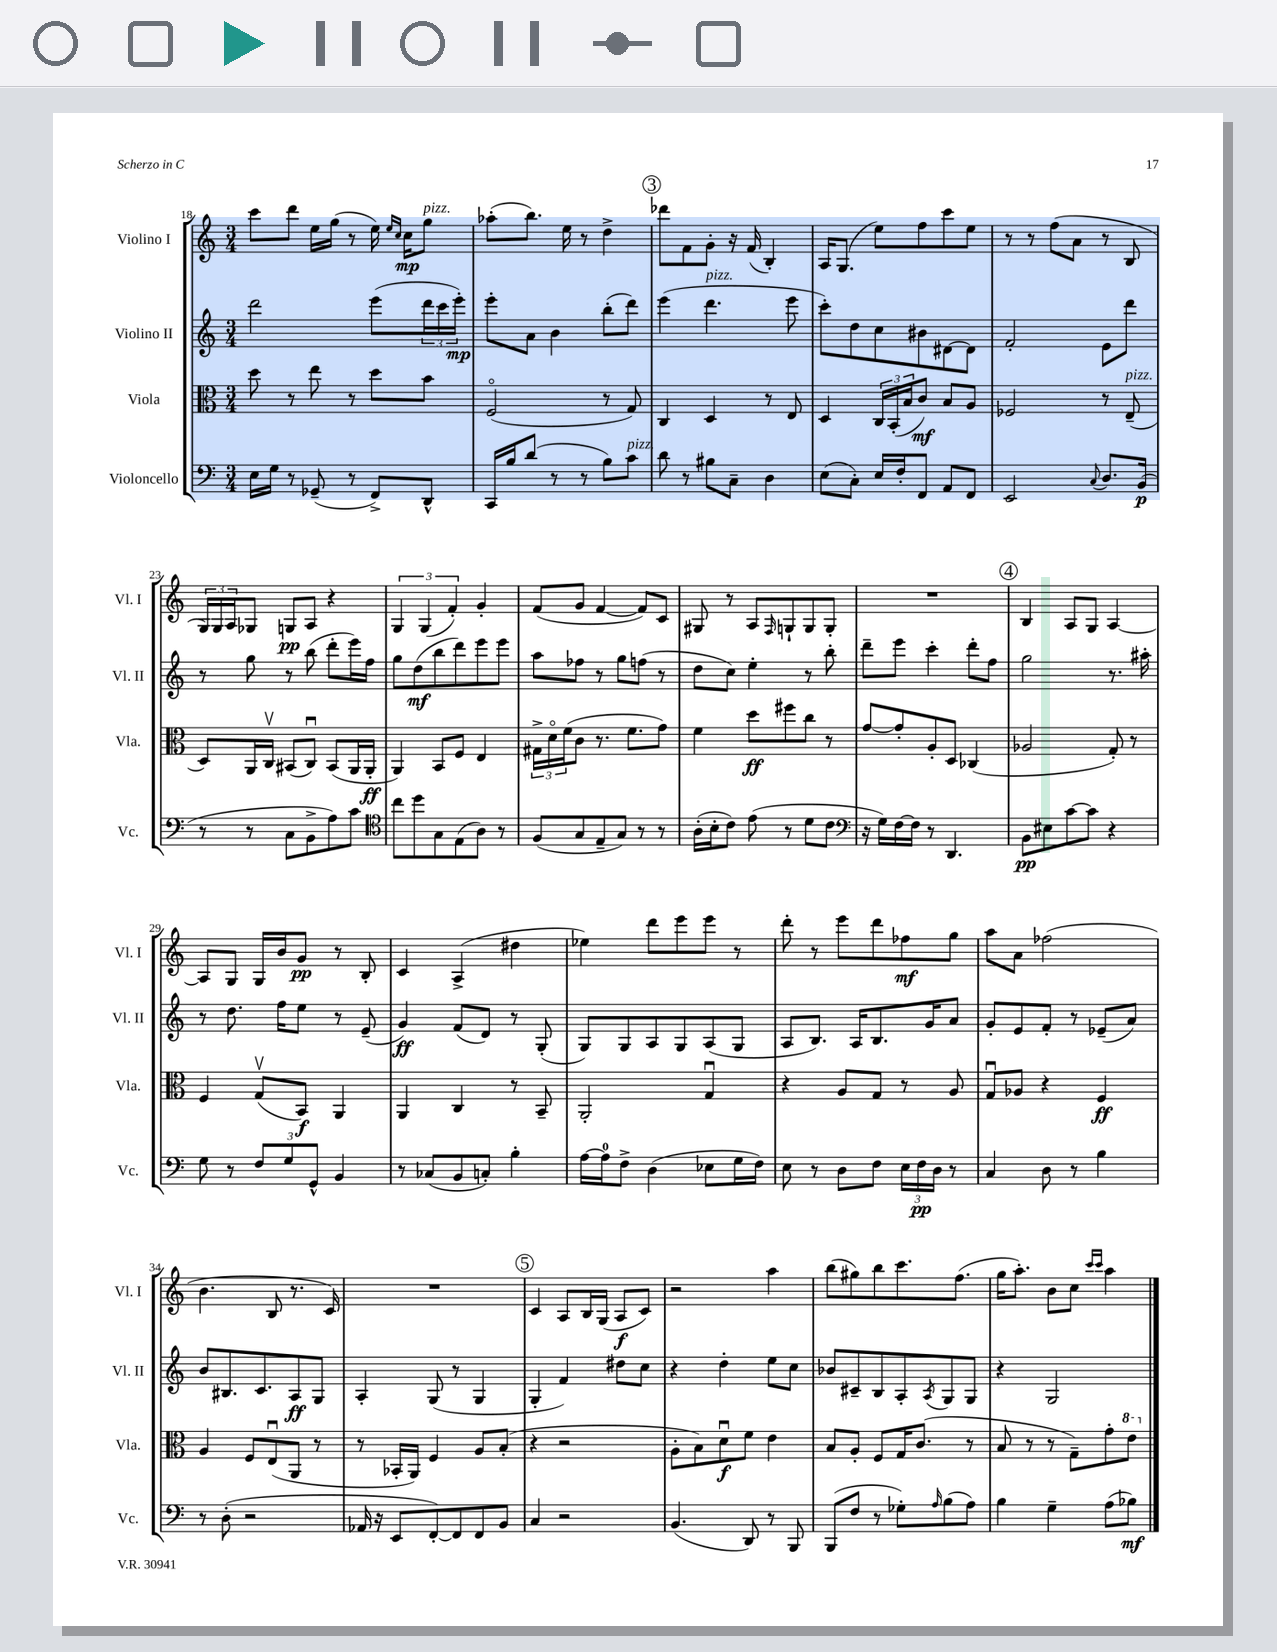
<<
\new StaffGroup <<
\new Staff = "s0" \with { instrumentName = "Violino I" shortInstrumentName = "Vl. I" } {
    \clef treble \key c \major \numericTimeSignature \time 3/4
    c'''8 d'''8 e''16 g''16( r8 e''16) \grace { e''16 c''16 } c''16\mp g''8^\markup { \italic "pizz." } |
    aes''8-.( b''8.) e''16 r8 d''4-> |
    \mark \markup { \circle "3" } des'''8 f'8 g'8-. r16 f'16( b4-.) |
    a16 g8.( e''8) f''8 c'''8 e''8 |
    r8 r8 f''8( a'8 r8 b8 |
    \tuplet 3/2 { g16) g16 a16 } ges8 g8\pp a8 r4 |
    \tuplet 3/2 { g4 g4( f'4-.) } g'4-. |
    f'8( g'8 f'4~ f'8) c'8 |
    gis8 r8 a8 \grace { f16 } g8-! g8 g8-. |
    R2. |
    \mark \markup { \circle "4" } b4 a8 g8 a4~ |
    a8 g8 g16 b'16 g'8\pp r8 b8-. |
    c'4 a4->( dis''4 |
    ees''4) d'''8 e'''8 e'''8 r8 |
    d'''8-. r8 e'''8 d'''8 fes''8\mf g''8 |
    a''8 a'8 fes''2( |
    b'4. b8 r8. c'16) |
    R2. |
    \mark \markup { \circle "5" } c'4 a8 b16 g16( a8\f c'8) |
    r2 a''4 |
    b''8( gis''8) b''8 c'''8. f''8.( |
    g''16 a''8.-.) b'8 c''8 \grace { c'''16 c'''16 } a''4 \bar "|." |
}
\new Staff = "s1" \with { instrumentName = "Violino II" shortInstrumentName = "Vl. II" } {
    \clef treble \key c \major \numericTimeSignature \time 3/4
    d'''2 e'''8( \tuplet 3/2 { d'''16 c'''16 e'''16-.\mp) } |
    e'''8-. a'8 b'4 b''8-.( d'''8) |
    \mark \markup { \circle "3" } e'''4( d'''4.^\markup { \italic "pizz." } e'''8 |
    c'''8-.) d''8 c''8 bis'8 dis'8~ dis'8 |
    f'2-. e'8 d'''8 |
    r8 g''8 r8 b''8( d'''8-. e'''16) f''16 |
    g''8 d''8\mf( b''8 d'''8) e'''8 e'''8 |
    a''8 fes''8 r8 g''8 f''8( r8 |
    d''8 c''8) e''4-. r8 b''8-. |
    d'''8-- e'''8 c'''4-. d'''8-. f''8 |
    \mark \markup { \circle "4" } g''2 r8. ais''16-. |
    r8 d''8. f''16 e''8 r8 e'8--( |
    g'4\ff) f'8( d'8) r8 g8-.( |
    g8) g8 a8 g8 a8( g8 |
    a8 b8.) a16 b8. g'16 a'8 |
    g'8-. e'8 f'8-. r8 ees'8--( a'8) |
    b'8 bis8. c'8. a8\ff g8 |
    a4-. g8( r8 g4 |
    \mark \markup { \circle "5" } g4-. f'4) dis''8 c''8 |
    r4 d''4-. e''8 c''8 |
    bes'8 cis'8-- b8 a8-. \acciaccatura { a8 } g8 g8 |
    r4 g2 \bar "|." |
}
\new Staff = "s2" \with { instrumentName = "Viola" shortInstrumentName = "Vla." } {
    \clef alto \key c \major \numericTimeSignature \time 3/4
    d''8 r8 e''8 r8 d''8 b'8 |
    f2\flageolet( r8 g8) |
    \mark \markup { \circle "3" } c4 d4 r8 e8 |
    d4 \tuplet 3/2 { c16 b,16-.( b16 } c'8\mf) b8 a8 |
    fes2 r8 e8--^\markup { \italic "pizz." }( |
    d8) a,16 c16\upbow bis,8( c8\downbow) bis,8( a,16 a,16-.\ff |
    a,4) b,8 f8 e4 |
    \tuplet 3/2 { gis16-> d'16\flageolet f'16( } c'8 r8. f'8. g'8) |
    f'4 d''8\ff fis''8 c''8 r8 |
    g'8~ g'8-. a8-. d8 ces4( |
    \mark \markup { \circle "4" } aes2 g8-.) r8 |
    f4 g8\upbow( b,8\f) a,4 |
    a,4 c4 r8 b,8-- |
    a,2-. g4\downbow |
    r4 a8 g8 r8 a8 |
    g8\downbow aes8 r4 f4\ff |
    a4 f8 e8\downbow( a,8 r8 |
    r8 bes,16-. a,16) f4 a8 b8-.( |
    \mark \markup { \circle "5" } r4 r2 |
    a8-. b8) d'8\downbow\f f'8 e'4 |
    b8 a8-. f8 g16 c'8.( r8 |
    b8 r8 r8 g8--) g'8-. \ottava #1 e''8 \ottava #0 \bar "|." |
}
\new Staff = "s3" \with { instrumentName = "Violoncello" shortInstrumentName = "Vc." } {
    \clef bass \key c \major \numericTimeSignature \time 3/4
    e16 g16 r8 ges,8--( r8 f,8->) d,8-^ |
    c,16 b16 d'8( r8 r8 b8) c'8^\markup { \italic "pizz." } |
    \mark \markup { \circle "3" } d'8 r8 bis8 c8-- d4 |
    e8( c8-.) e16 f16-. f,8 a,8 f,8 |
    e,2 \appoggiatura { c8 } d8. b,16\p( |
    r8 r8 c8 b,8-> a8) c'8 |
    \clef tenor c''8 d''8 g8 e8( a8) r8 |
    f8( g8 e8-- g8) r8 r8 |
    a16-.( b16-. c'8) e'8( r8 d'8 c'8 |
    \clef bass r16 g16) f16~ f16 r8 d,4. |
    \mark \markup { \circle "4" } b,8\pp eis8 c'8~ c'8 r4 |
    g8 r8 \tuplet 3/2 { f8 g8 g,8-^ } b,4 |
    r8 ces8( b,8 c8-.) b4-. |
    a16~ a16-0 f8-> d4( ees8 g16 f16) |
    e8 r8 d8 f8 \tuplet 3/2 { e16 f16\pp d16 } r8 |
    c4 d8 r8 b4 |
    r8 d8-.( r2 |
    aes,16 r16 e,8 f,8~-.) f,8 f,8 b,8 |
    \mark \markup { \circle "5" } c4 r2 |
    b,4.( d,8) r8 b,,8 |
    b,,8( f8 r8 ges8-.) \grace { a16 } b8( a8) |
    b4 g4-- a8( bes8\mf) \bar "|." |
}
>>
>>
\layout { \context { \Score currentBarNumber = #18 } }
